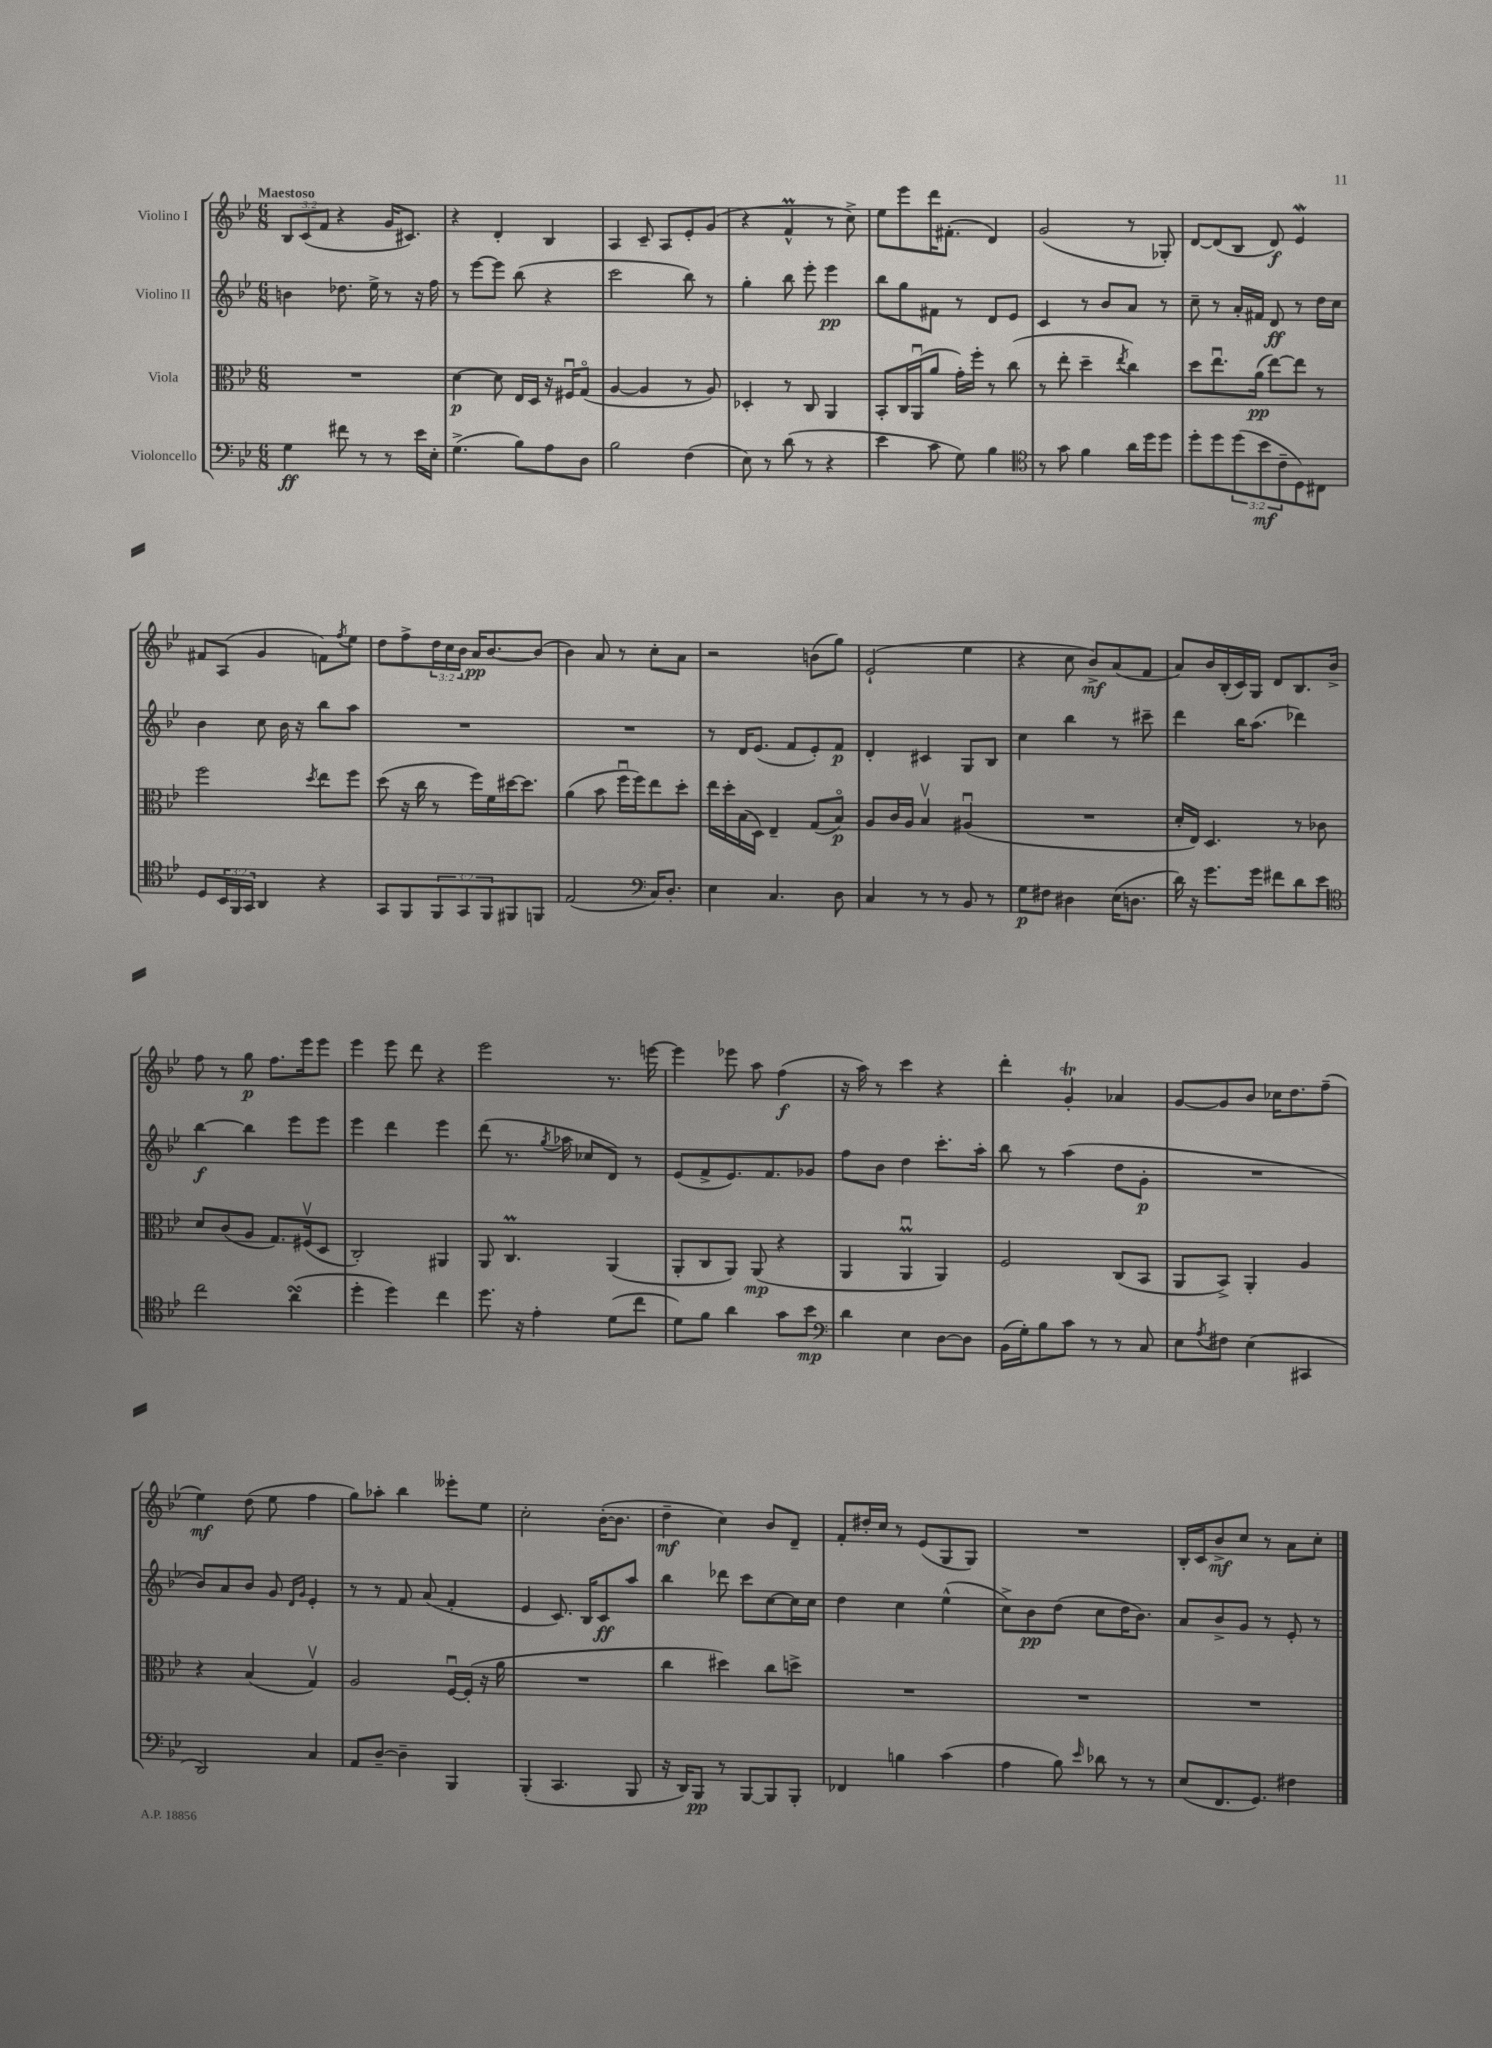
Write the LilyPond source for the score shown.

<<
\new StaffGroup <<
\new Staff = "s0" \with { instrumentName = "Violino I" } {
    \clef treble \key bes \major \numericTimeSignature \time 6/8 \override Staff.TupletNumber.text = #tuplet-number::calc-fraction-text \tempo "Maestoso"
    \tuplet 3/2 { bes8 c'8( f'8 } r4 g'16 cis'8.) |
    r4 d'4-. bes4 |
    a4 c'8-- a8 ees'8-. g'8( |
    r4 f'4-^\prall r8 c''8->) |
    ees''8 ees'''8 d'''16 fis'8.-.( d'4) |
    g'2( r8 ges8-.) |
    d'8~ d'8( bes8 d'8\f) ees'4\mordent |
    fis'8 a8( g'4 f'8) \acciaccatura { f''8 } ees''8 |
    d''8 f''8-> \tuplet 3/2 { d''16 c''16 bes'16 } a'16\pp bes'8.~ bes'8( |
    bes'4) a'8 r8 c''8-. a'8 |
    r2 b'8( g''8) |
    ees'2-!( ees''4 |
    r4 c''8 bes'8->\mf) a'8( f'8 |
    a'8) bes'16 bes16-.( c'16) g16 d'8 bes8. bes'16-> |
    f''8 r8 g''8\p f''8. ees'''16 ees'''8 |
    ees'''4 ees'''8 d'''8 r4 |
    ees'''2 r8. e'''16~ |
    e'''4 ees'''8 a''8 f''4\f( |
    r16 a''16) r8 c'''4 r4 |
    d'''4-. g'4-.\trill aes'4 |
    g'8~ g'8 bes'8 ces''16 d''8. f''8--( |
    ees''4\mf) d''8( ees''8 f''4 |
    g''8) aes''8-. bes''4 eeses'''8-. ees''8 |
    c''2-. bes'16~-.( bes'8. |
    d''4--\mf c''4) bes'8 d'8-- |
    f'8-. dis''16-. c''16 r8 ees'8( g8 g8) |
    R2. |
    bes16-. c'16 bes'8->\mf c''8 r8 a'8 c''8-. \bar "|." |
}
\new Staff = "s1" \with { instrumentName = "Violino II" } {
    \clef treble \key bes \major \numericTimeSignature \time 6/8
    b'4 des''8. ees''16-> r8 r16 f''16 |
    r8 ees'''8~ ees'''8 bes''8( r4 |
    c'''2 bes''8) r8 |
    g''4-. bes''8 ees'''8-. ees'''4\pp |
    bes''8 g''8 fis'8 r8 d'8 ees'8 |
    c'4 r8 bes'8 a'8 r8 |
    c''8-- r8 a'16-. fis'16 d'8\ff r8 d''16 c''16 |
    bes'4 c''8 bes'16 r16 bes''8 a''8 |
    R2. |
    R2. |
    r8 d'16 ees'8.( f'8 ees'8-.) f'8\p |
    d'4-. cis'4 g8 bes8 |
    c''4 bes''4 r8 cis'''8-- |
    d'''4 bes''16 a''8.( des'''4) |
    bes''4~\f bes''4 ees'''8 ees'''8 |
    ees'''4 d'''4 ees'''4 |
    d'''8( r8. \acciaccatura { g''8 } aes''16 ces''8 d'8) r8 |
    ees'8( f'8-> ees'8.) f'8. ges'8 |
    f''8 bes'8 d''4 c'''8.-. a''16-. |
    bes''8 r8 a''4( d''8 g'8-.\p |
    R2. |
    bes'8) a'8 bes'8 g'8 \grace { d'16 g'16 } ees'4-. |
    r8 r8 f'8 a'8( f'4-. |
    ees'4 c'8.) bes16 c'8\ff a''8 |
    bes''4 des'''8 c'''8 c''8~ c''16 c''16 |
    d''4 c''4 ees''4-^( |
    c''8->) bes'8\pp d''8( c''8 d''16 bes'8.) |
    a'8 bes'8-> g'8 r8 ees'8-. r8 \bar "|." |
}
\new Staff = "s2" \with { instrumentName = "Viola" } {
    \clef alto \key bes \major \numericTimeSignature \time 6/8
    R2. |
    d'4~\p d'8 ees16 d16 r16 fis16\downbow g8\flageolet( |
    a4~ a4 r8 a8) |
    des4-. r8 c8 a,4 |
    bes,8-. c16 a,16\downbow( a'8 g'16-.) f''16-. r8 c''8( |
    r8 ees''8-. d''4-- \acciaccatura { ees''8 } c''4) |
    d''8 ees''8.\downbow a'16\pp( ees''8~) ees''8 r8 |
    f''2 \acciaccatura { d''8 } ees''8 f''8 |
    d''8( r16 c''16 r8 f''16) f'16 dis''16~ dis''8. |
    a'4( bes'8 f''16\downbow f''16) ees''8 d''8-. |
    ees''16 d''16-. bes16( d16) ees4-- g8( bes8\flageolet\p) |
    a8 c'16 a16 bes4\upbow ais4\downbow( |
    R2. |
    d'16-. ees16) d4. r8 ces'8 |
    d'8 c'8( a8 g8.) fis16\upbow( d8 |
    c2-.) ais,4 |
    a,8 c4.\prall a,4( |
    a,8-. c8 a,8) a,8\mp( r4 |
    a,4 a,4\downbow\prall a,4) |
    f2 c8( bes,8 |
    a,8 bes,8->) a,4-. a4 |
    r4 bes4( g4\upbow) |
    a2 f16~\downbow f16-.( r16 a'16 |
    R2. |
    c''4 dis''4) c''8 d''8-> |
    R2. |
    R2. |
    R2. \bar "|." |
}
\new Staff = "s3" \with { instrumentName = "Violoncello" } {
    \clef bass \key bes \major \numericTimeSignature \time 6/8 \override Staff.TupletNumber.text = #tuplet-number::calc-fraction-text
    g4\ff fis'8 r8 r8 ees'16 ees16-. |
    g4.->( bes8) a8 d8 |
    bes2 f4( |
    ees8) r8 d'8( r8 r4 |
    ees'4 c'8 g8) bes4 |
    \clef tenor r8 g'8 f'4 a'16 d''16 d''8 |
    d''8-. d''8 \tuplet 3/2 { d''8( bes'8\mf c'8-- } d8) cis8 |
    d8 \tuplet 3/2 { bes,16 f,16 g,16 } a,4 r4 |
    g,8 f,8 \tuplet 3/2 { f,8 g,8 f,8 } fis,8 f,8 |
    ees2( \clef bass c16) d8.-. |
    ees4 c4. d8 |
    c4 r8 r8 bes,8 r8 |
    g8\p fis8 dis4 ees16( d8. |
    d'16) r16 g'8. g'16 fis'8 d'8 ees'8 |
    \clef tenor c''2 a'4\turn( |
    d''4-. d''4) c''4 |
    d''8. r16 ees'4-. d'8( c''8 |
    d'8) f'8 a'4 g'8 bes'8\mp |
    \clef bass d'4 ees4 d8~ d8 |
    bes,16( g16-.) bes8 c'8 r8 r8 c8 |
    ees8 \acciaccatura { a8 } fis8 ees4( cis,4 |
    d,2) c4 |
    a,8 d8~-- d4-- bes,,4 |
    bes,,4-.( c,4. bes,,8 |
    r16 d,16) bes,,8\pp r8 bes,,8~ bes,,8 bes,,8-. |
    fes,4 b4 c'4( |
    a4 bes8) \grace { ees'16 } des'8 r8 r8 |
    ees8( f,8. g,8.) fis4 \bar "|." |
}
>>
>>
\layout { \context { \Score \remove "Bar_number_engraver" } }
